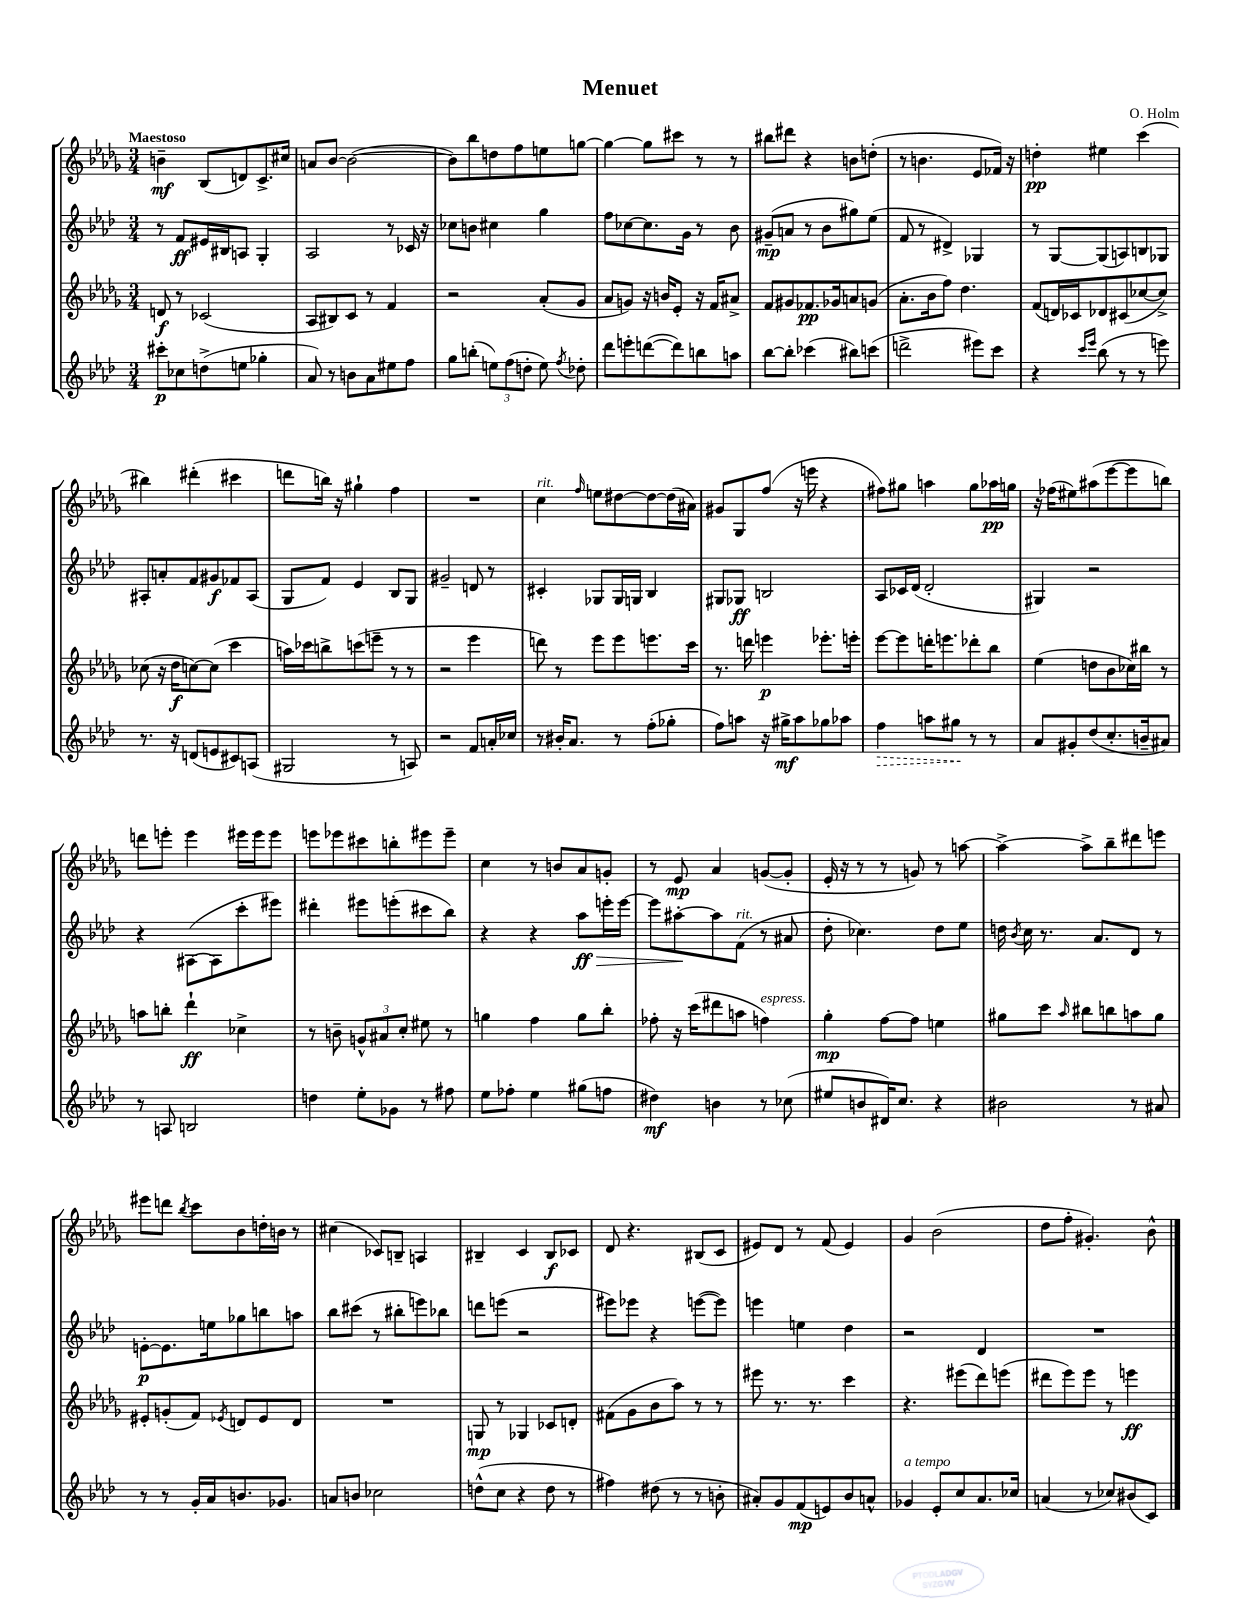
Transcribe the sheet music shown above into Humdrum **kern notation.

**kern	**dynam	**kern	**dynam	**kern	**dynam	**kern	**dynam
*part4	*part4	*part3	*part3	*part2	*part2	*part1	*part1
*staff4	*staff4	*staff3	*staff3	*staff2	*staff2	*staff1	*staff1
*clefG2	*	*clefG2	*	*clefG2	*	*clefG2	*
*k[b-e-a-d-]	*	*k[b-e-a-d-g-]	*	*k[b-e-a-d-]	*	*k[b-e-a-d-g-]	*
*M3/4	*	*M3/4	*	*M3/4	*	*M3/4	*
=1	=1	=1	=1	=1	=1	=1	=1
!	!	!	!	!	!	!LO:TX:a:B:t=Maestoso	!
8ccc#X'\L	p	8dn/	f	8r	.	4bn~\	mf
8cc-X\	.	8r	.	8f/L	ff	.	.
(8ddn^\	.	(2c-X/	.	16e#X/L	.	(8B-/L	.
.	.	.	.	16B#X/J	.	.	.
8een\J	.	.	.	8An/J	.	8dn/)	.
4gg-X'\	.	.	.	4G'/	.	8.c^/	.
.	.	.	.	.	.	16cc#X/Jk	.
=2	=2	=2	=2	=2	=2	=2	=2
8a-/)	.	8A-/L	.	2A-/	.	8an/L	.
8r	.	8B#X/)	.	.	.	[8b-/J	.
8bn\L	.	8c/J	.	.	.	(2b-\_	.
8a-\	.	8r	.	.	.	.	.
8ee#X\	.	4f/	.	8r	.	.	.
8ff\J	.	.	.	16c-X/	.	.	.
.	.	.	.	16r	.	.	.
=3	=3	=3	=3	=3	=3	=3	=3
8gg\L	.	2r	.	8cc-X\L	.	8b-\L])	.
(8bbn'\J	.	.	.	8bn\J	.	8bb-\	.
12een\L)	.	.	.	4cc#X\	.	8ddn\	.
(12ff\	.	.	.	.	.	.	.
.	.	.	.	.	.	8ff\	.
12ddn'\J	.	.	.	.	.	.	.
8ee\)	.	(8a-'/L	.	4gg\	.	8een\	.
8qff/	.	.	.	.	.	.	.
8dd-X'\	.	8g-/J	.	.	.	[8ggn\J	.
=4	=4	=4	=4	=4	=4	=4	=4
8ddd-\L	.	8a-/L	.	8ff\L	.	4gg\_	.
8eeen'\	.	8gn/J)	.	[8cc-X\	.	.	.
([8dddn\	.	16r	.	8.cc-\]	.	8gg\L]	.
.	.	16bn/KL	.	.	.	.	.
8ddd\])	.	8e-'/J	.	.	.	8ccc#X\J	.
.	.	.	.	16g\Jk	.	.	.
8bbn\	.	16r	.	8r	.	8r	.
.	.	16f/KL	.	.	.	.	.
8aan\J	.	8a#X^/J	.	8b-\	.	8r	.
=5	=5	=5	=5	=5	=5	=5	=5
[8bb-\L	.	8f/L	.	(8g#X~/L	mp	8bb#X\L	.
8bb-'\J]	.	8g#X/	.	8an/J	.	8ddd#X\J	.
(4ccc-X\	.	8.f-X/	pp	8r	.	4r	.
.	.	.	.	8b-\L	.	.	.
.	.	16g-X/k	.	.	.	.	.
8bb#X\L)	.	8an/	.	8gg#X\)	.	8bn\L	.
(8cccn\J	.	(8gn/J	.	(8ee-\J	.	(8ddn'\J	.
=6	=6	=6	=6	=6	=6	=6	=6
2dddn^\	.	8.a-'\L	.	8f/	.	8r	.
.	.	.	.	8r	.	4.bn\	.
.	.	16b-\k	.	.	.	.	.
.	.	8ff\J)	.	4d#X^/)	.	.	.
.	.	4.dd-\	.	.	.	.	.
8eee#X\L)	.	.	.	4G-X/	.	8e-/L	.
8ccc\J	.	.	.	.	.	16f-X/Jk)	.
.	.	.	.	.	.	16r	.
=7	=7	=7	=7	=7	=7	=7	=7
4r	.	(8f/L	.	8r	.	4ddn'\	pp
.	.	16dn/L)	.	[8G/L	.	.	.
.	.	16c-X/J	.	.	.	.	.
16qqccc/LL	.	.	.	.	.	.	.
16qqeee-/JJ	.	.	.	.	.	.	.
(8bb-\	.	8d-X/	.	(8G/]	.	4ee#X\	.
8r	.	(8c#X/	.	8An/)	.	.	.
8r	.	[8cc-X/	.	8Bn/	.	(4ccc\	.
8eeen\)	.	8cc-^/J])	.	8G-X/J	.	.	.
!!LO:LB:g=z
=8	=8	=8	=8	=8	=8	=8	=8
8.r	.	(8cc-X\	.	8A#X'/L	.	4bb#X\)	.
.	.	16r	.	8an'/	.	.	.
16r	.	16dd-\KL	f	.	.	.	.
(8dn/L	.	[8ccn\)	.	8f/	.	(4ddd#X'\	.
8en/	.	(8cc\J]	.	8g#X/	f	.	.
8c#X/)	.	4ccc\	.	8f-X/	.	4ccc#X\	.
(8An/J	.	.	.	(8A#/J	.	.	.
=9	=9	=9	=9	=9	=9	=9	=9
2G#X/	.	16aan\LL)	.	8G/L	.	8dddn\L	.
.	.	16ccc-X\J	.	.	.	.	.
.	.	8bbn^\	.	8f/J)	.	16bbn\Jk)	.
.	.	.	.	.	.	16r	.
.	.	(8cccn\	.	4e-/	.	4gg#X`\	.
.	.	8eeen~\J	.	.	.	.	.
8r	.	8r	.	8B-/L	.	4ff\	.
8An/)	.	8r	.	8G/J	.	.	.
=10	=10	=10	=10	=10	=10	=10	=10
2r	.	2r	.	2g#X~/	.	2.r	.
8f/L	.	4eee-\	.	8dn/	.	.	.
16an'/L	.	.	.	8r	.	.	.
16cc-X/JJ	.	.	.	.	.	.	.
=11	=11	=11	=11	=11	=11	=11	=11
!	!	!	!	!	!	!LO:TX:a:i:t=rit.	!
8r	.	8dddn\)	.	4c#X'/	.	4cc\	.
16b#X'/KL	.	8r	.	.	.	.	.
8.a-/J	.	.	.	.	.	.	.
.	.	.	.	.	.	16qqff/	.
.	.	8eee-\L	.	8G-X/L	.	8een\L	.
8r	.	8eee-\	.	16G-/L	.	[8dd#X\	.
.	.	.	.	16Gn/JJ	.	.	.
(8ff'\L	.	8.eeen\	.	4B-/	.	8dd#\_	.
8gg-X'\J	.	.	.	.	.	(16dd#\L]	.
.	.	16ccc\Jk	.	.	.	16a#X\JJ)	.
=12	=12	=12	=12	=12	=12	=12	=12
8ff\L)	.	8.r	.	8G#X/L	.	8g#X/L	.
8aan\J	.	.	.	8G-X/J	ff	8G-/	.
.	.	16dddn\	.	.	.	.	.
16r	.	4eeen\	p	2Bn/	.	(8ff/J	.
16gg#X^\KL	mf	.	.	.	.	.	.
8aa\	.	.	.	.	.	16r	.
.	.	.	.	.	.	16eeen\	.
8gg-X\	.	8.eee-X'\L	.	.	.	4r	.
8aa-X\J	.	.	.	.	.	.	.
.	.	16eeen'\Jk	.	.	.	.	.
=13	=13	=13	=13	=13	=13	=13	=13
!	!LO:HP:b	!	!	!	!	!	!
4ff\	>	[8eee-\L	.	8A-/L	.	8ff#X\L)	.
.	.	8eee-\]	.	16c-X/L	.	8gg#X\J	.
.	.	.	.	(16d-/JJ	.	.	.
8aan\L	.	16dddn'\K	.	2d-'/	.	4aan\	.
.	.	8.eeen\	.	.	.	.	.
8gg#X\J	.	.	.	.	.	.	.
8r	]	8ddd-X'\	.	.	.	8gg#\L	.
8r	.	8bb-\J	.	.	.	16aa-X\L	pp
.	.	.	.	.	.	16ggn\JJ	.
=14	=14	=14	=14	=14	=14	=14	=14
8a-/L	.	(4ee-\	.	4G#X/)	.	16r	.
.	.	.	.	.	.	(16ff-X\KL	.
8g#X'/	.	.	.	.	.	8ee#X\)	.
(8dd-/	.	8ddn\L	.	2r	.	(8aa#X\	.
8.cc'/	.	8b-\	.	.	.	[8eee-\	.
.	.	16cc-X\L)	.	.	.	8eee-\]	.
16bn~/k	.	16bb#X\JJ	.	.	.	.	.
8a#X/J)	.	8r	.	.	.	8bbn\J)	.
!!LO:LB:g=z
=15	=15	=15	=15	=15	=15	=15	=15
8r	.	8aan\L	.	4r	.	8dddn\L	.
8An/	.	8bbn'\J	.	.	.	8eeen'\J	.
2Bn/	.	4ddd-`\	ff	([8A#X\L	.	4eee\	.
.	.	.	.	8A#\]	.	.	.
.	.	4cc-X^\	.	8ccc'\	.	16eee#X\LL	.
.	.	.	.	.	.	16eee#\J	.
.	.	.	.	8eee#X\J)	.	8eee#\J	.
=16	=16	=16	=16	=16	=16	=16	=16
4ddn\	.	8r	.	4ddd#X'\	.	8eeen\L	.
.	.	8bn~\	.	.	.	8eee-X\	.
8ee-'\L	.	12gn^^/L	.	8eee#X\L	.	8ccc#X\	.
.	.	12a#X/	.	.	.	.	.
8g-X\J	.	.	.	(8eeen'\	.	8bbn'\	.
.	.	12cc'/J	.	.	.	.	.
8r	.	8ee#X\	.	8ccc#X\	.	8eee#X\	.
8ff#X\	.	8r	.	8bb-\J)	.	8eee#~\J	.
=17	=17	=17	=17	=17	=17	=17	=17
8ee-\L	.	4ggn\	.	4r	.	4cc\	.
8ff-X'\J	.	.	.	.	.	.	.
4ee-\	.	4ff\	.	4r	.	8r	.
.	.	.	.	.	.	8bn/L	.
!	!	!	!	!	!LO:HP:b	!	!
(8gg#X\L	.	8gg\L	.	8aa-\L	> ff	8a-/	.
8ffn\J	.	8bb-'\J	.	16eeen'\L	.	8gn'/J	.
.	.	.	.	[16eee\JJ	.	.	.
=18	=18	=18	=18	=18	=18	=18	=18
4dd#X\)	mf	8ff-X'\	.	8eee\L]	.	8r	.
.	.	16r	.	[8aa#X'\	.	8e-/	mp
.	.	(16ccc\KL	.	.	.	.	.
4bn\	.	8ddd#X\	.	8aa#\]	]	4a-/	.
!	!	!	!	!LO:TX:a:i:t=rit.	!	!	!
.	.	8aan\J	.	(8f\J	.	.	.
!	!	!LO:TX:a:i:t=espress.	!	!	!	!	!
8r	.	4ffn\)	.	8r	.	([8gn/L	.
(8cc-X\	.	.	.	8a#X/	.	8g'/J]	.
=19	=19	=19	=19	=19	=19	=19	=19
8ee#X/L	.	4gg-'\	mp	8dd-'\	.	16e-'/	.
.	.	.	.	.	.	16r	.
8bn/	.	.	.	4.cc-X\)	.	8r	.
16d#X/K)	.	[8ff\L	.	.	.	8r	.
8.cc/J	.	.	.	.	.	.	.
.	.	8ff\J]	.	.	.	8gn/)	.
4r	.	4een\	.	8dd-\L	.	8r	.
.	.	.	.	8ee-\J	.	[8aan\	.
=20	=20	=20	=20	=20	=20	=20	=20
2b#X\	.	8gg#X\L	.	16ddn\	.	4aa^\_	.
.	.	.	.	8qb-/	.	.	.
.	.	.	.	16cc\	.	.	.
.	.	8ccc\J	.	8.r	.	.	.
.	.	16qqaa-/	.	.	.	.	.
.	.	8bb#X\L	.	.	.	8aa^\L]	.
.	.	.	.	8.a-/L	.	.	.
.	.	8bbn\	.	.	.	8bb-~\	.
8r	.	8aan\	.	8d-/J	.	8ddd#X\	.
8a#X/	.	8gg#\J	.	8r	.	8eeen\J	.
!!LO:LB:g=z
=21	=21	=21	=21	=21	=21	=21	=21
8r	.	8e#X'/L	.	[8en'\L	p	8eee#X\L	.
8r	.	(8gn'/	.	8.e\]	.	8dddn\J	.
.	.	.	.	.	.	8qbb-/	.
16g'/LL	.	8f/J)	.	.	.	8ccc\L	.
16a-/J	.	.	.	16een\k	.	.	.
.	.	8qe-X/	.	.	.	.	.
8.bn/	.	8dn/L	.	8gg-X\	.	8b-\	.
.	.	8e-/	.	8bbn\	.	16ddn'\L	.
8.g-X/J	.	.	.	.	.	16bn\JJ	.
.	.	8d/J	.	8aan\J	.	8r	.
=22	=22	=22	=22	=22	=22	=22	=22
8an/L	.	2.r	.	8bb-\L	.	(4cc#X\	.
8bn/J	.	.	.	(8ccc#X\J	.	.	.
2cc-X\	.	.	.	8r	.	8c-X/L)	.
.	.	.	.	8bb#X'\L	.	8Bn~/J	.
.	.	.	.	8eeen\)	.	4An/	.
.	.	.	.	8bb-X\J	.	.	.
=23	=23	=23	=23	=23	=23	=23	=23
(8ddn^^\L	.	8Gn/	mp	8dddn\L	.	4B#X~/	.
8cc\J	.	8r	.	(8eeen\J	.	.	.
4r	.	4G-X/	.	2r	.	4c/	.
8dd\	.	8c-X/L	.	.	.	8B#/L	f
8r	.	8dn'/J	.	.	.	8c-X/J	.
=24	=24	=24	=24	=24	=24	=24	=24
4ff#X\)	.	(8f#X\L	.	8eee#X\L)	.	8d-/	.
.	.	8g-\	.	8eee-X\J	.	4.r	.
(8dd#X\	.	8b-\	.	4r	.	.	.
8r	.	8aa-\J)	.	.	.	.	.
8r	.	8r	.	([8eeen\L	.	(8B#X/L	.
8bn'\	.	8r	.	8eee\J])	.	8c/J	.
=25	=25	=25	=25	=25	=25	=25	=25
8a#X'/L)	.	8eee#X\	.	4eeen\	.	8e#X/L)	.
8g/	.	8.r	.	.	.	8d-/J	.
(8f/	mp	.	.	4een\	.	8r	.
.	.	8.r	.	.	.	.	.
8en/)	.	.	.	.	.	(8f/	.
8b-/	.	4ccc\	.	4dd-\	.	4e#/)	.
8an^^/J	.	.	.	.	.	.	.
=26	=26	=26	=26	=26	=26	=26	=26
!LO:TX:a:i:t=a tempo	!	!	!	!	!	!	!
4g-X/	.	4.r	.	2r	.	4g-/	.
8e-'/L	.	.	.	.	.	(2b-\	.
8cc/	.	(8eee#X\L	.	.	.	.	.
8.a-/	.	8ddd-\)	.	4d-/	.	.	.
.	.	(8eeen\J	.	.	.	.	.
16cc-X/Jk	.	.	.	.	.	.	.
=27	=27	=27	=27	=27	=27	=27	=27
(4an/	.	8ddd#X\L	.	2.r	.	8dd-\L	.
.	.	8eee-\)	.	.	.	8ff'\J	.
8r	.	8eee-\J	.	.	.	4.g#X'/)	.
8cc-X/L)	.	8r	.	.	.	.	.
(8b#X/	.	4eeen\	ff	.	.	.	.
8c/J)	.	.	.	.	.	8b-^^\	.
==	==	==	==	==	==	==	==
*-	*-	*-	*-	*-	*-	*-	*-
